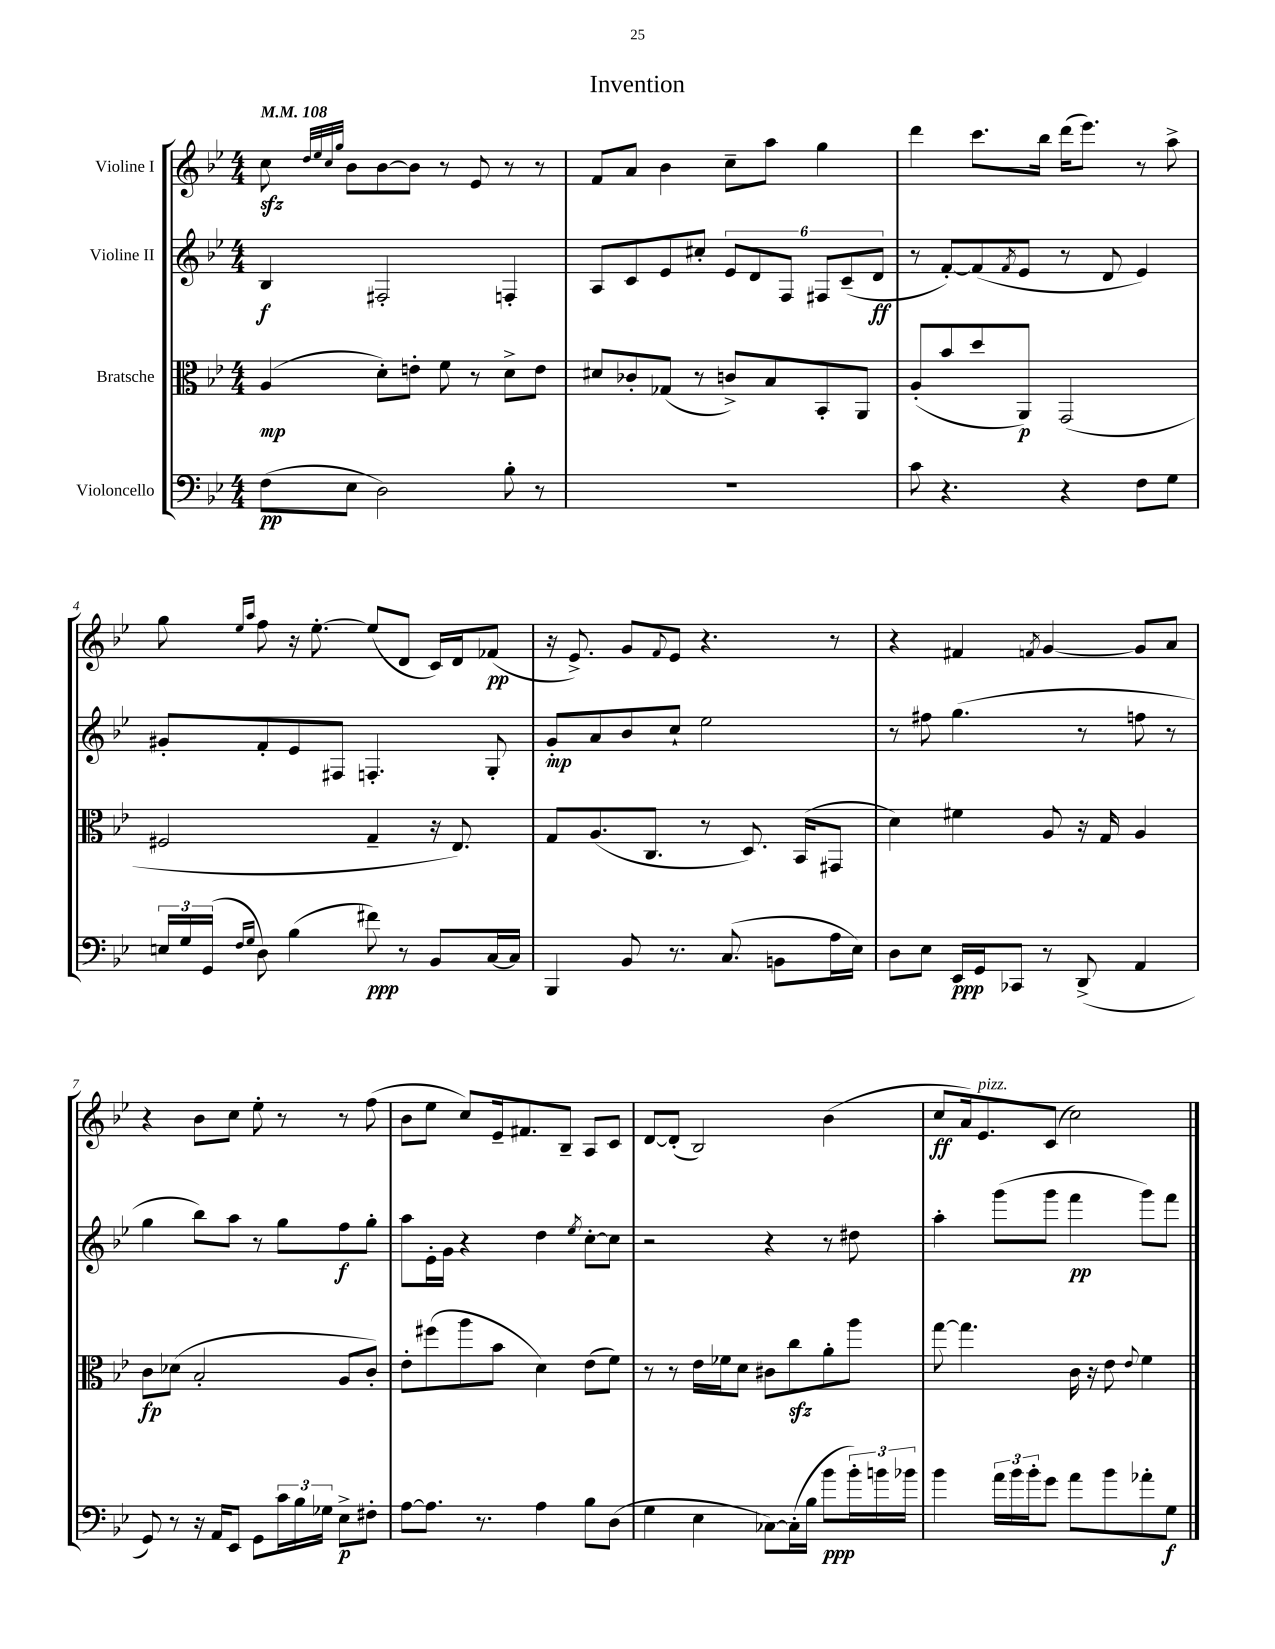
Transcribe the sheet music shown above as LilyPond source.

\header { title = "Invention" }
<<
\new StaffGroup <<
\new Staff = "s0" \with { instrumentName = "Violine I" } {
    \clef treble \key bes \major \numericTimeSignature \time 4/4 \tempo 4 = 108
    c''8\sfz \grace { d''32 ees''32 c''32 g''32 } bes'8 bes'8~ bes'8 r8 ees'8 r8 r8 |
    f'8 a'8 bes'4 c''8-- a''8 g''4 |
    d'''4 c'''8. bes''16 d'''16( ees'''8.) r8 a''8-> |
    g''8 \grace { ees''16 a''16 } f''8 r16 ees''8.~-. ees''8( d'8 c'16) d'16 fes'8\pp( |
    r16 ees'8.->) g'8 \appoggiatura { f'8 } ees'8 r4. r8 |
    r4 fis'4 \acciaccatura { f'8 } g'4~ g'8 a'8 |
    r4 bes'8 c''8 ees''8-. r8 r8 f''8( |
    bes'8 ees''8 c''8) ees'16-- fis'8. bes8-- a8 c'8 |
    d'8~ d'8-.( bes2) bes'4( |
    c''8\ff a'16) ees'8.^\markup { \italic "pizz." } c'8( c''2) \bar "|." |
}
\new Staff = "s1" \with { instrumentName = "Violine II" } {
    \clef treble \key bes \major \numericTimeSignature \time 4/4
    bes4\f fis2-. f4-. |
    a8 c'8 ees'8 cis''8-. \tuplet 6/4 { ees'8 d'8 f8 fis8 c'8--( d'8\ff } |
    r8 f'8~-.) f'8( \acciaccatura { f'8 } ees'8 r8 d'8 ees'4) |
    gis'8-. f'8-. ees'8 fis8 f4.-. g8-. |
    g'8-.\mp a'8 bes'8 c''8-! ees''2 |
    r8 fis''8 g''4.( r8 f''8 r8 |
    g''4 bes''8) a''8 r8 g''8 f''8\f g''8-. |
    a''8 ees'16-. g'16 r4 d''4 \acciaccatura { ees''8 } c''8~-. c''8 |
    r2 r4 r8 dis''8 |
    a''4-. g'''8( g'''8 f'''4\pp g'''8) f'''8 \bar "|." |
}
\new Staff = "s2" \with { instrumentName = "Bratsche" } {
    \clef alto \key bes \major \numericTimeSignature \time 4/4
    a4\mp( d'8-.) e'8-. f'8 r8 d'8-> e'8 |
    dis'8 ces'8-. ges8( r8 c'8->) bes8 bes,8-. a,8 |
    a8-.( bes'8 d''8 a,8\p) g,2( |
    fis2 g4-- r16 ees8.) |
    g8 a8.( c8. r8 d8.) bes,16( gis,8 |
    d'4) fis'4 a8 r16 g16 a4 |
    c'8\fp des'8( bes2-. a8 c'8-.) |
    ees'8-. fis''8( a''8 bes'8 d'4) ees'8( f'8) |
    r8 r8 ees'16 fes'16 d'8 cis'8 c''8\sfz a'8-. a''8 |
    g''8~ g''4. c'16 r16 ees'8 \appoggiatura { ees'8 } f'4 \bar "|." |
}
\new Staff = "s3" \with { instrumentName = "Violoncello" } {
    \clef bass \key bes \major \numericTimeSignature \time 4/4
    f8\pp( ees8 d2) bes8-. r8 |
    R1 |
    c'8 r4. r4 f8 g8 |
    \tuplet 3/2 { e16 g16 g,16( } \grace { f16 g16 } d8) bes4( fis'8\ppp) r8 bes,8 c16~ c16 |
    bes,,4 bes,8 r8. c8.( b,8 a16 ees16) |
    d8 ees8 ees,16\ppp g,16 ces,8 r8 d,8->( a,4 |
    g,8) r8 r16 a,16 ees,8 g,8 \tuplet 3/2 { c'16 bes16 ges16 } ees8->\p fis8-. |
    a8~ a8. r8. a4 bes8 d8( |
    g4 ees4 ces8~) ces16-.( bes16 bes'8\ppp \tuplet 3/2 { bes'16-.) b'16 bes'16 } |
    bes'4 \tuplet 3/2 { a'16 bes'16 bes'16-. } g'8 a'8 bes'8 aes'8-. g8\f \bar "|." |
}
>>
>>
